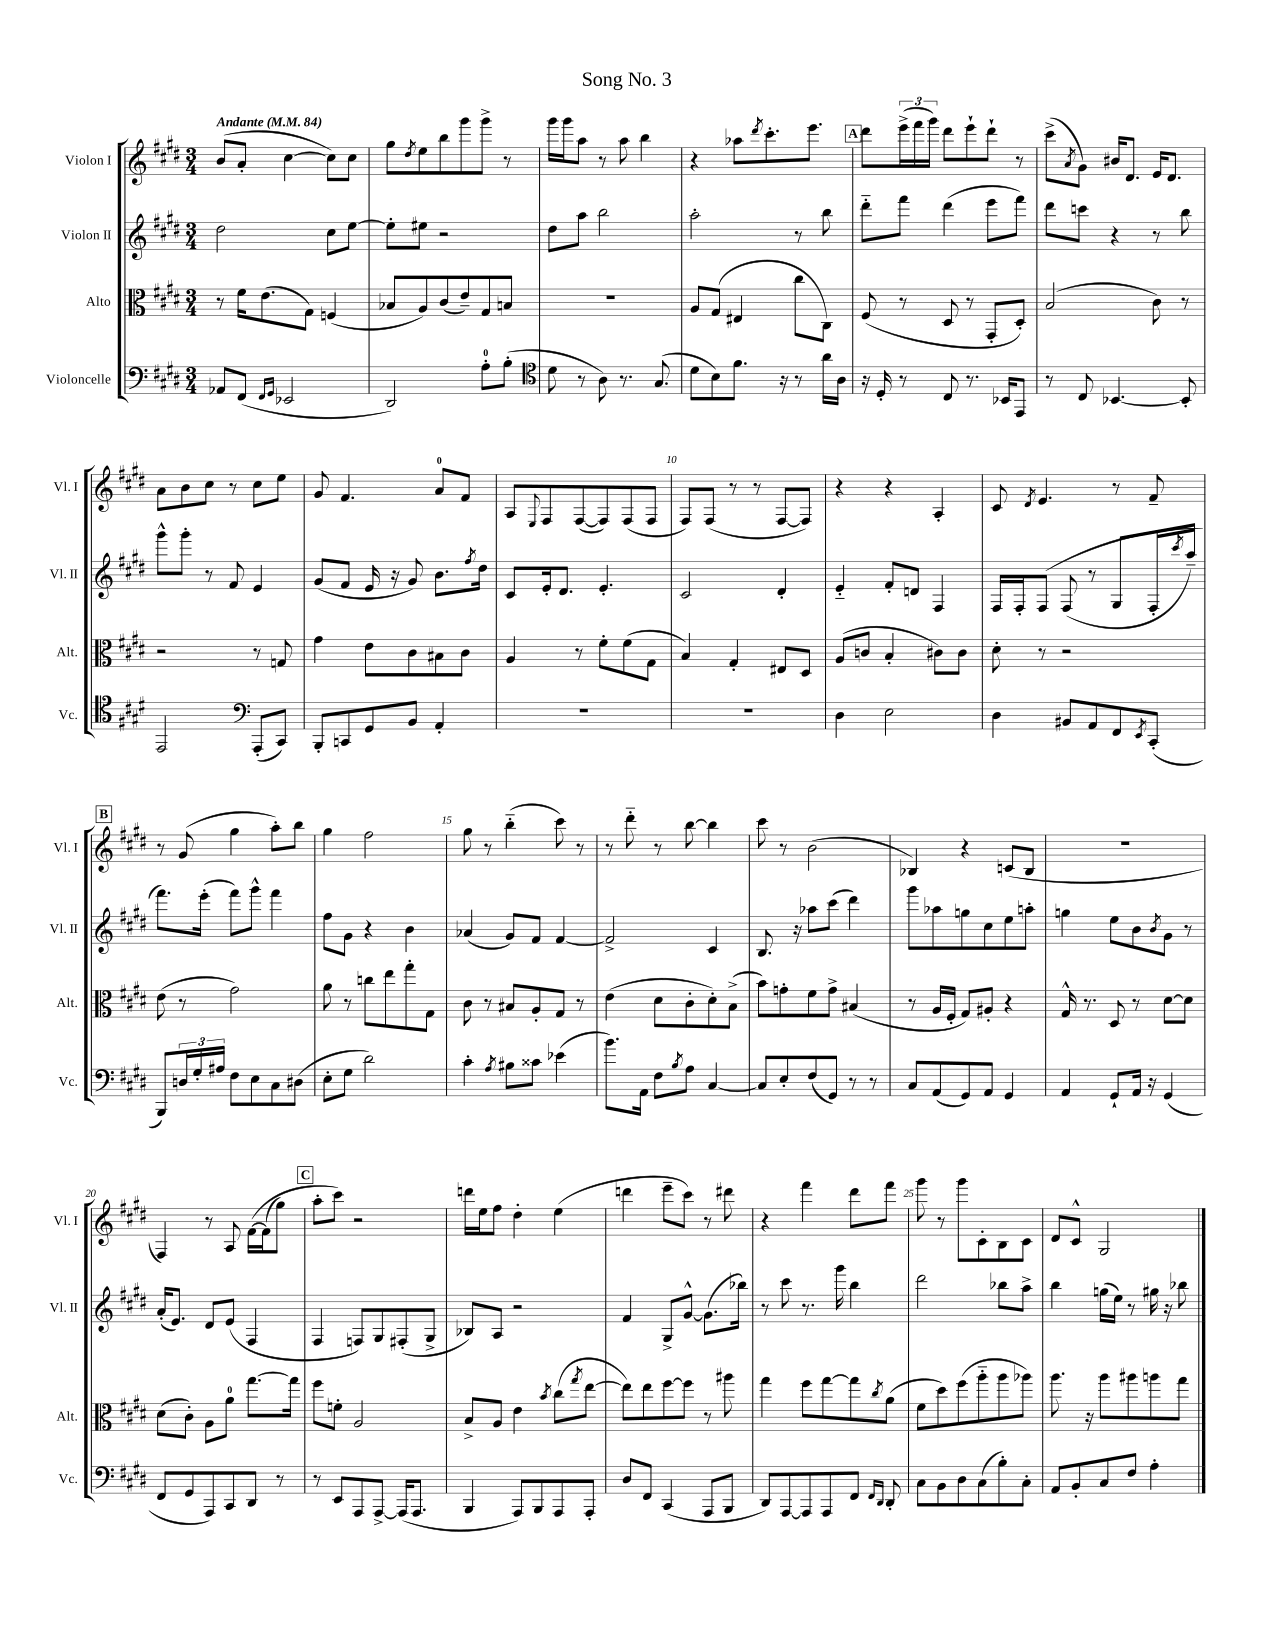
\header { title = "Song No. 3" }
<<
\new StaffGroup <<
\new Staff = "s0" \with { instrumentName = "Violon I" shortInstrumentName = "Vl. I" } {
    \clef treble \key e \major \numericTimeSignature \time 3/4 \tempo "Andante" 4 = 84
    b'8( a'8-. cis''4~ cis''8) cis''8 |
    gis''8 \acciaccatura { dis''8 } e''8 b''8 gis'''8 gis'''8-> r8 |
    gis'''16 gis'''16 a''8 r8 a''8 b''4 |
    r4 aes''8 \acciaccatura { dis'''8 } cis'''8.-. e'''8. |
    \mark \markup { \box "A" } dis'''8 \tuplet 3/2 { e'''16->( fis'''16 gis'''16) } dis'''8 e'''8-! dis'''8-! r8 |
    cis'''8->( \acciaccatura { a'8 } gis'8) bis'16 dis'8. e'16 dis'8. |
    a'8 b'8 cis''8 r8 cis''8 e''8 |
    gis'8 fis'4. a'8-0 fis'8 |
    a8 \appoggiatura { e8 } fis8 fis8~( fis8) fis8( fis8 |
    fis8) fis8( r8 r8 fis8~ fis8) |
    r4 r4 a4-. |
    cis'8 \acciaccatura { dis'8 } e'4. r8 fis'8-- |
    \mark \markup { \box "B" } r8 gis'8( gis''4 a''8-.) b''8 |
    gis''4 fis''2 |
    gis''8 r8 b''4-_( cis'''8) r8 |
    r8 dis'''8-_ r8 b''8~ b''4 |
    cis'''8 r8 b'2( |
    bes4) r4 c'8( bes8 |
    R2. |
    fis4) r8 a8 fis'16~\( fis'16( gis''8) |
    \mark \markup { \box "C" } a''8-. cis'''8\) r2 |
    d'''16 e''16 fis''8 dis''4-. e''4( |
    d'''4 e'''8-- cis'''8) r8 dis'''8 |
    r4 fis'''4 dis'''8 fis'''8 |
    gis'''8 r8 gis'''8 cis'8-. b8 cis'8 |
    dis'8 cis'8-^ gis2 \bar "|." |
}
\new Staff = "s1" \with { instrumentName = "Violon II" shortInstrumentName = "Vl. II" } {
    \clef treble \key e \major \numericTimeSignature \time 3/4
    dis''2 cis''8 e''8~ |
    e''8-. eis''8 r2 |
    dis''8 a''8 b''2 |
    a''2-. r8 b''8 |
    \mark \markup { \box "A" } dis'''8-_ fis'''8 dis'''4( e'''8 fis'''8) |
    dis'''8 c'''8 r4 r8 b''8 |
    gis'''8-^ gis'''8-. r8 fis'8 e'4 |
    gis'8( fis'8 e'16 r16 gis'8) b'8. \acciaccatura { fis''8 } dis''16 |
    cis'8 e'16-. dis'8. e'4.-. |
    cis'2 dis'4-. |
    e'4-_ fis'8-. d'8 fis4 |
    fis16 fis16-. fis8\( fis8( r8 gis8 fis16-. \acciaccatura { cis'''8 } a''16--) |
    \mark \markup { \box "B" } fis'''8.\) e'''16-.( fis'''8) gis'''8-^ fis'''4 |
    fis''8 gis'8 r4 b'4 |
    aes'4( gis'8) fis'8 fis'4~ |
    fis'2-> cis'4 |
    b8. r16 aes''8 cis'''8( dis'''4) |
    gis'''8 aes''8 g''8 cis''8 e''8 a''8-. |
    g''4 e''8 b'8 \acciaccatura { b'8 } gis'8 r8 |
    a'16-.( e'8.) dis'8 e'8( fis4 |
    \mark \markup { \box "C" } fis4 f8) gis8 fis8-.( gis8-> |
    bes8) a8 r2 |
    fis'4 gis8-> gis'8~-^ gis'8.( bes''16) |
    r8 cis'''8 r8. gis'''16 b''4 |
    dis'''2 bes''8 a''8-> |
    b''4 g''16( e''16) r8 gis''16 r16 bes''8 \bar "|." |
}
\new Staff = "s2" \with { instrumentName = "Alto" shortInstrumentName = "Alt." } {
    \clef alto \key e \major \numericTimeSignature \time 3/4
    r8 fis'16 e'8.( gis8) f4( |
    bes8 a8) cis'8( e'8--) gis8 b8 |
    R2. |
    a8 gis8( eis4 cis''8 cis8) |
    \mark \markup { \box "A" } fis8( r8 dis8 r8 gis,8-. dis8-.) |
    b2( cis'8) r8 |
    r2 r8 g8 |
    gis'4 e'8 cis'8 bis8 cis'8 |
    a4 r8 fis'8-. fis'8( gis8 |
    b4) gis4-. eis8 dis8 |
    a8( c'8 b4-. cis'8) cis'8 |
    dis'8-. r8 r2 |
    \mark \markup { \box "B" } e'8( r8 gis'2) |
    a'8 r8 c''8 e''8 gis''8-. gis8 |
    cis'8 r8 bis8 a8-. gis8 r8 |
    e'4( dis'8 cis'8-. dis'8-.) b8->( |
    b'8) g'8-. fis'8 g'8-> bis4( |
    r8 a16 fis16-. gis8) ais8-. r4 |
    gis16-^ r8. dis8 r8 dis'8~ dis'8 |
    dis'8( cis'8-.) a8 a'8-0 gis''8.~ gis''16 |
    \mark \markup { \box "C" } fis''8 f'8-. a2 |
    b8-> a8 e'4 \acciaccatura { b'8 } cis''8( \acciaccatura { gis''8 } e''8~ |
    e''8) e''8 fis''8~ fis''8 r8 ais''8 |
    gis''4 fis''8 gis''8~ gis''8 \acciaccatura { cis''8 } a'8( |
    fis'8 dis''8) fis''8( a''8-_ a''8 aes''8) |
    a''8. r16 a''8 ais''8 a''8 gis''8 \bar "|." |
}
\new Staff = "s3" \with { instrumentName = "Violoncelle" shortInstrumentName = "Vc." } {
    \clef bass \key e \major \numericTimeSignature \time 3/4
    aes,8 fis,8( \grace { fis,16 gis,16 } ees,2 |
    dis,2) a8-0-. b8-.( |
    \clef tenor dis'8 r8 a8) r8. gis8.( |
    dis'8 b8) fis'8. r16 r8 a'16 a16 |
    \mark \markup { \box "A" } r16 dis16-. r8 cis8 r8. bes,16 e,8 |
    r8 cis8 bes,4.~ bes,8-. |
    e,2 \clef bass a,,8-.( cis,8) |
    b,,8-. c,8 gis,8 b,8 a,4-. |
    R2. |
    R2. |
    dis4 e2 |
    dis4 bis,8 a,8 fis,8 \acciaccatura { e,8 } cis,8-.( |
    \mark \markup { \box "B" } b,,8) \tuplet 3/2 { d16 gis16-. ais16 } fis8 e8 cis8 dis8( |
    e8-. gis8 dis'2) |
    cis'4-. \acciaccatura { a8 } bis8 cisis'8 ees'4( |
    b'8.) a,16 fis8 \acciaccatura { b8 } a8 cis4~ |
    cis8 e8-. fis8( gis,8) r8 r8 |
    cis8 a,8( gis,8) a,8 gis,4 |
    a,4 gis,8-! a,16 r16 gis,4( |
    fis,8 gis,8 a,,8) cis,8 dis,8 r8 |
    \mark \markup { \box "C" } r8 e,8 a,,8 a,,8~-> a,,16( a,,8. |
    b,,4 a,,8) b,,8 a,,8 a,,8-. |
    dis8 fis,8 cis,4( a,,8 b,,8 |
    dis,8) a,,8~ a,,8 a,,8 fis,8 \grace { fis,16 dis,16 } dis,8-. |
    cis8 b,8 dis8 cis8( b8-.) cis8-. |
    a,8 b,8-. cis8 fis8 a4-. \bar "|." |
}
>>
>>
\layout { \context { \Score \override BarNumber.break-visibility = ##(#f #t #t) barNumberVisibility = #(every-nth-bar-number-visible 5) } }
